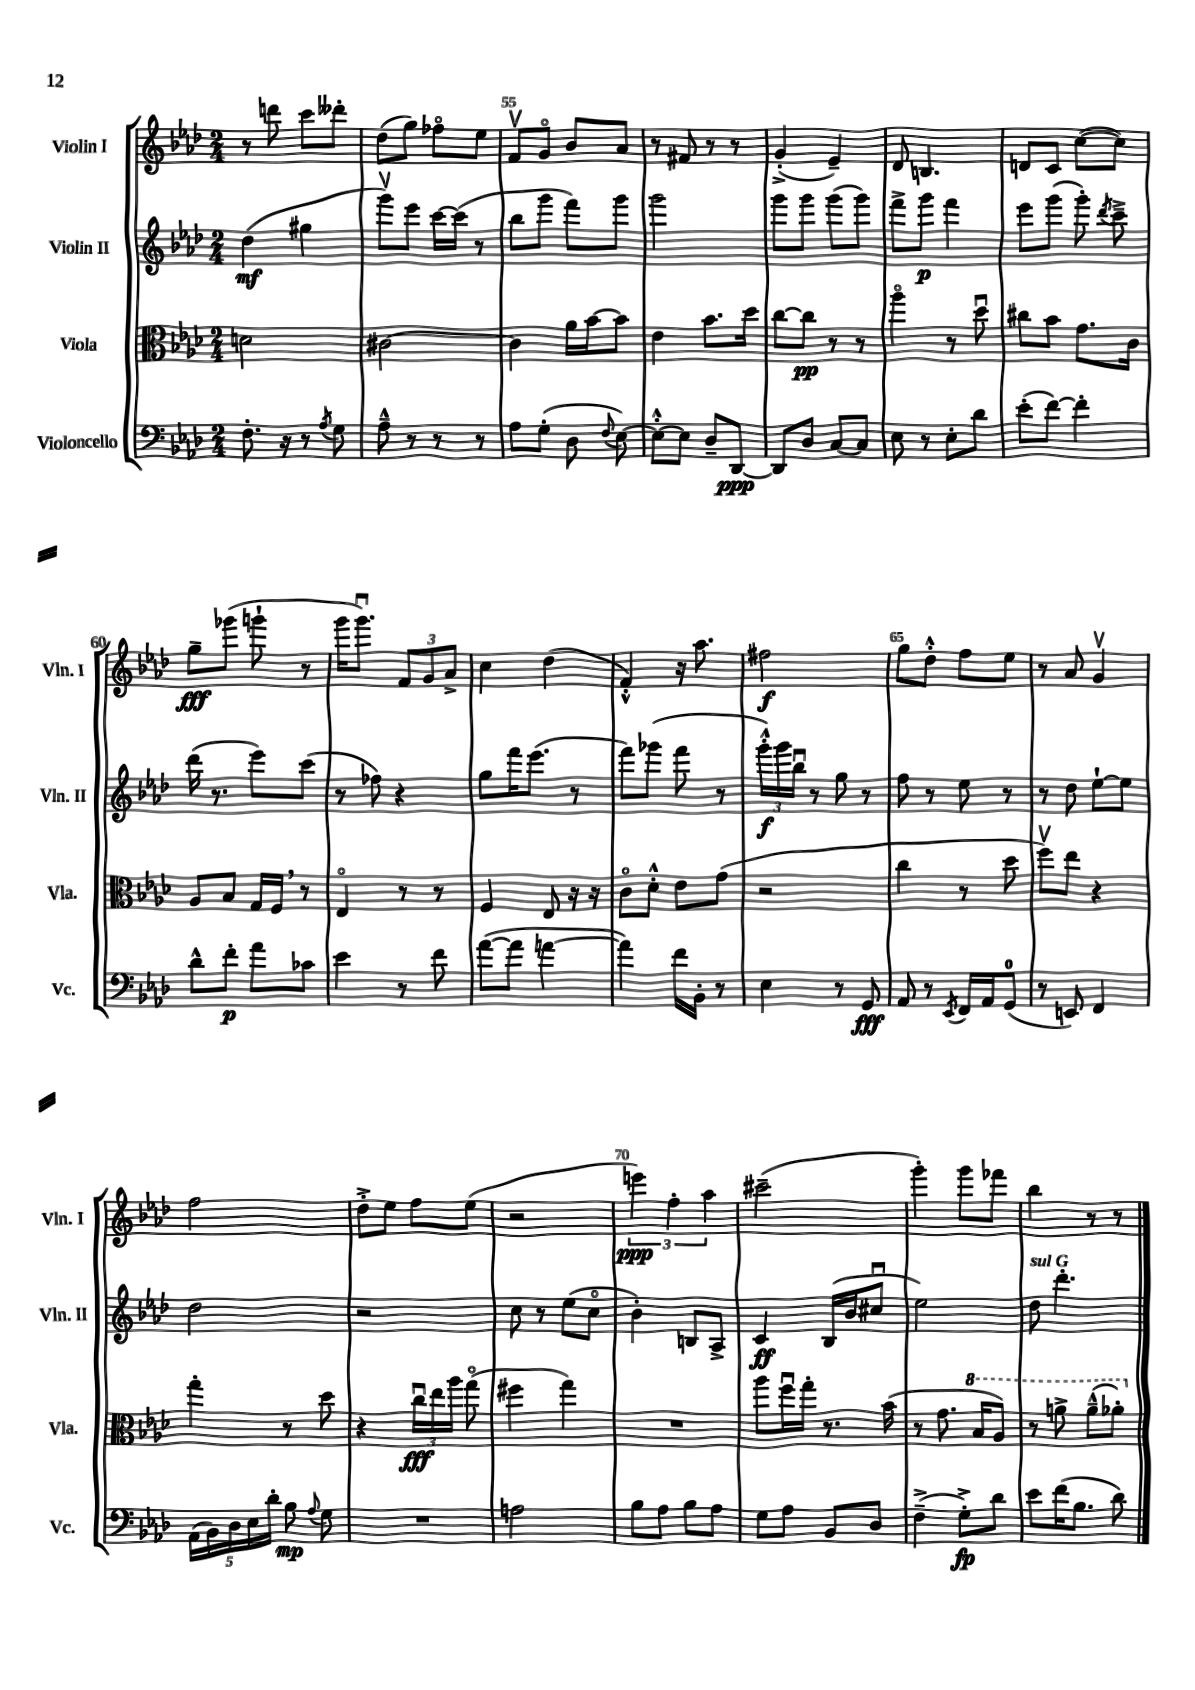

**kern	**dynam	**kern	**dynam	**kern	**dynam	**kern	**dynam
*part4	*part4	*part3	*part3	*part2	*part2	*part1	*part1
*staff4	*staff4	*staff3	*staff3	*staff2	*staff2	*staff1	*staff1
*I"Violoncello	*	*I"Viola	*	*I"Violin II	*	*I"Violin I	*
*I'Vc.	*	*I'Vla.	*	*I'Vln. II	*	*I'Vln. I	*
*clefF4	*	*clefC3	*	*clefG2	*	*clefG2	*
*k[b-e-a-d-]	*	*k[b-e-a-d-]	*	*k[b-e-a-d-]	*	*k[b-e-a-d-]	*
*M2/4	*	*M2/4	*	*M2/4	*	*M2/4	*
=53	=53	=53	=53	=53	=53	=53	=53
8.F'\	.	2dn\	.	(4dd-\	mf	8r	.
.	.	.	.	.	.	8dddn\	.
16r	.	.	.	.	.	.	.
8r	.	.	.	4gg#X\	.	8ccc\L	.
8qA-/	.	.	.	.	.	.	.
8G\	.	.	.	.	.	8ddd--X'\J	.
=54	=54	=54	=54	=54	=54	=54	=54
8A-~^^\	.	[2c#X\	.	8gggv\L)	.	(8dd-\L	.
8r	.	.	.	8eee-\J	.	8gg\J)	.
8r	.	.	.	[16ccc\LL	.	8ff-X\L	.
.	.	.	.	(16ccc\JJ]	.	.	.
8r	.	.	.	8r	.	8ee-\J	.
=55	=55	=55	=55	=55	=55	=55	=55
8A-\L	.	4c#\]	.	8bb-\L	.	8fv/L	.
(8G'\J	.	.	.	8ggg\J	.	8g/J	.
8D-\	.	16a-\LL	.	8fff\L)	.	8b-/L	.
.	.	[16b-\J	.	.	.	.	.
8qqF/	.	.	.	.	.	.	.
[8E-\)	.	8b-\J]	.	8ggg\J	.	8a-/J	.
=56	=56	=56	=56	=56	=56	=56	=56
8E-'^^\L_	.	4e-\	.	2ggg\	.	8r	.
8E-\J]	.	.	.	.	.	8f#X/	.
8D-~/L	.	8.b-\L	.	.	.	8r	.
[8DD-/J	ppp	.	.	.	.	8r	.
.	.	16dd-\Jk	.	.	.	.	.
=57	=57	=57	=57	=57	=57	=57	=57
8DD-/L]	.	[8cc\L	.	8ggg\L	.	(4g'^/	.
8D-/J	.	8cc\J]	pp	8ggg\J	.	.	.
[8C/L	.	8r	.	(8ggg\L	.	4e-~/)	.
8C/J]	.	8r	.	8ggg\J)	.	.	.
=58	=58	=58	=58	=58	=58	=58	=58
8E-\	.	4aa-\	.	8fff^\L	.	8d-/	.
8r	.	.	.	8ggg\J	p	4.Bn/	.
8E-'\L	.	8r	.	4fff\	.	.	.
8d-\J	.	8dd-u\	.	.	.	.	.
=59	=59	=59	=59	=59	=59	=59	=59
(8e-'\L	.	8cc#X\L	.	8eee-\L	.	8dn/L	.
[8f\J)	.	8b-\J	.	(8ggg\J	.	8c/J	.
4f'\]	.	8.g\L	.	8ggg'\)	.	([8cc\L	.
.	.	.	.	8qddd-/	.	.	.
.	.	.	.	8ccc~^\	.	8cc\J])	.
.	.	16c\Jk	.	.	.	.	.
!!LO:LB:g=z
=60	=60	=60	=60	=60	=60	=60	=60
8d-^^\L	.	8A-/L	.	(16ddd-\	.	8gg~\L	fff
.	.	.	.	8.r	.	.	.
8f'\J	p	8B-/J	.	.	.	(8ggg-X\J	.
8a-\L	.	16G/LL	.	8eee-\L)	.	8gggn`\	.
.	.	16F,/JJ	.	.	.	.	.
8c-X\J	.	8r	.	(8ccc\J	.	8r	.
=61	=61	=61	=61	=61	=61	=61	=61
4e-\	.	4E-/	.	8r	.	16ggg\KL	.
.	.	.	.	.	.	8.gggu\J)	.
.	.	.	.	8ff-X\)	.	.	.
8r	.	8r	.	4r	.	12f/L	.
.	.	.	.	.	.	12g/	.
8f\	.	8r	.	.	.	.	.
.	.	.	.	.	.	12a-^/J	.
=62	=62	=62	=62	=62	=62	=62	=62
([8a-\L	.	4F/	.	8gg\L	.	4cc\	.
8a-\J]	.	.	.	16fff\K	.	.	.
.	.	.	.	(8.eee-\J	.	.	.
[4an\	.	8E-/	.	.	.	(4dd-\	.
.	.	16r	.	8r	.	.	.
.	.	16r	.	.	.	.	.
=63	=63	=63	=63	=63	=63	=63	=63
4a\])	.	8c\L	.	8fff\L)	.	4f'^^/)	.
.	.	8d-'^^\J	.	(8ggg-X\J	.	.	.
16f\LL	.	8e-\L	.	8fff\	.	16r	.
16BB-'\JJ	.	.	.	.	.	8.aa-\	.
8r	.	(8g\J	.	8r	.	.	.
=64	=64	=64	=64	=64	=64	=64	=64
4E-\	.	2r	.	24ggg'^^\LL)	f	2ff#X\	f
.	.	.	.	24ggg\	.	.	.
.	.	.	.	24bb-u\JJ	.	.	.
.	.	.	.	8r	.	.	.
8r	.	.	.	8gg\	.	.	.
8GG/	fff	.	.	8r	.	.	.
=65	=65	=65	=65	=65	=65	=65	=65
8AA-/	.	4cc\	.	8ff\	.	8gg\L	.
8r	.	.	.	8r	.	8dd-'^^\J	.
8qEE-/	.	.	.	.	.	.	.
16FF/LL	.	8r	.	8ee-\	.	8ff\L	.
16AA-/J	.	.	.	.	.	.	.
(8GG/J	.	8dd-\	.	8r	.	8ee-\J	.
=66	=66	=66	=66	=66	=66	=66	=66
8r	.	8ffv\L)	.	8r	.	8r	.
8EEn/)	.	8ee-\J	.	8dd-\	.	8a-/	.
4FF/	.	4r	.	[8ee-`\L	.	4gv/	.
.	.	.	.	8ee-\J]	.	.	.
!!LO:LB:g=z
=67	=67	=67	=67	=67	=67	=67	=67
(20AA-\LL	.	4gg'\	.	2dd-\	.	2ff\	.
20BB-\)	.	.	.	.	.	.	.
20D-\	.	.	.	.	.	.	.
20E-\	.	.	.	.	.	.	.
20d-'\JJ	.	.	.	.	.	.	.
8B-\	mp	8r	.	.	.	.	.
8qqA-/	.	.	.	.	.	.	.
8G\	.	8dd-\	.	.	.	.	.
=68	=68	=68	=68	=68	=68	=68	=68
2r	.	4r	.	2r	.	8dd-'^\L	.
.	.	.	.	.	.	8ee-\J	.
.	.	24ccu\LL	fff	.	.	8ff\L	.
.	.	24ee-\	.	.	.	.	.
.	.	24aa-\JJ	.	.	.	.	.
.	.	(8gg\	.	.	.	(8ee-\J	.
=69	=69	=69	=69	=69	=69	=69	=69
2An\	.	4ff#X\	.	8cc\	.	2r	.
.	.	.	.	8r	.	.	.
.	.	4gg\)	.	(8ee-\L	.	.	.
.	.	.	.	8cc\J	.	.	.
=70	=70	=70	=70	=70	=70	=70	=70
8B-\L	.	2r	.	4b-'\)	.	6eeen\)	ppp
8A-\J	.	.	.	.	.	.	.
.	.	.	.	.	.	6ff'\	.
8B-\L	.	.	.	8Bn/L	.	.	.
.	.	.	.	.	.	6aa-\	.
8A-\J	.	.	.	8A-^/J	.	.	.
=71	=71	=71	=71	=71	=71	=71	=71
8G\L	.	8aa-\L	.	4c/	ff	(2ccc#X~\	.
8A-\J	.	16ffu\L	.	.	.	.	.
.	.	16gg'\JJ	.	.	.	.	.
8BB-/L	.	8.r	.	(16B-/LL	.	.	.
.	.	.	.	16b-/J	.	.	.
8D-/J	.	.	.	8cc#Xu/J	.	.	.
.	.	(16b-\	.	.	.	.	.
=72	=72	=72	=72	=72	=72	=72	=72
(4F~^\	.	8r	.	2ee-\)	.	4ggg'\)	.
.	.	8.g\	.	.	.	.	.
8G'^\L)	fp	.	.	.	.	8ggg\L	.
*	*	*8va	*	*	*	*	*
.	.	16b-/KL	.	.	.	.	.
8d-\J	.	8a-/J)	.	.	.	8fff-X\J	.
=73	=73	=73	=73	=73	=73	=73	=73
!	!	!	!	!LO:TX:a:i:t=sul G	!	!	!
8e-\L	.	8r	.	8dd-\	.	4bb-\	.
(16f\K	.	8aan^\	.	4.ddd-'\	.	.	.
8.B-\J	.	.	.	.	.	.	.
.	.	(8aa~^^\L	.	.	.	8r	.
8d-\)	.	8aa-X'\J)	.	.	.	8r	.
*	*	*X8va	*	*	*	*	*
==	==	==	==	==	==	==	==
*-	*-	*-	*-	*-	*-	*-	*-
